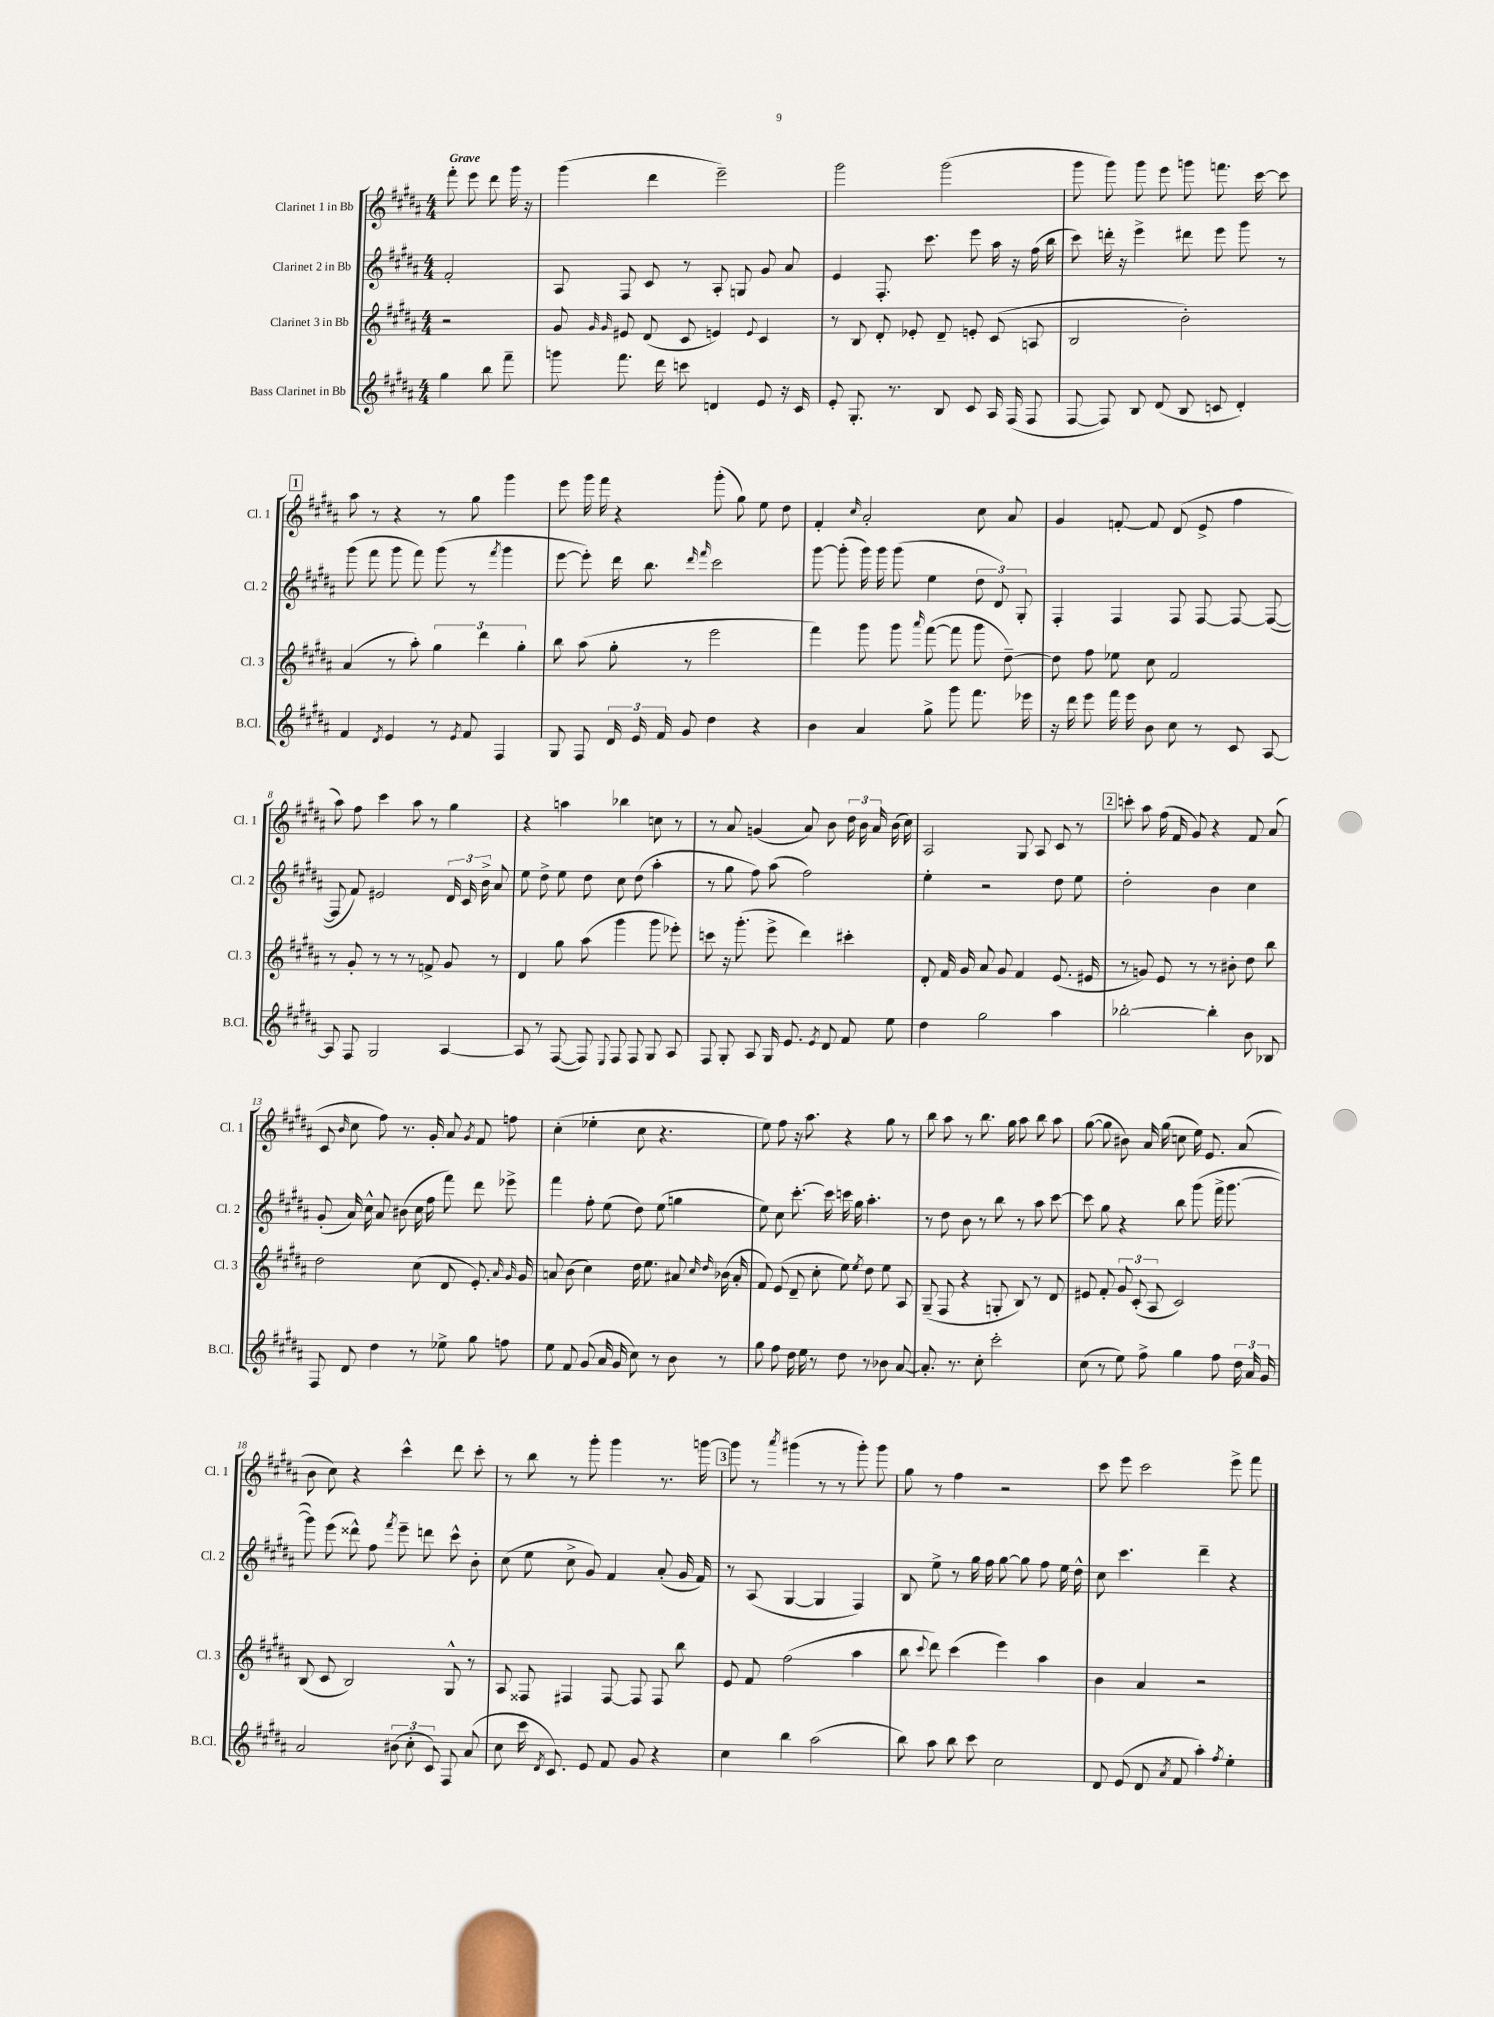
<<
\new StaffGroup <<
\new Staff = "s0" \with { instrumentName = "Clarinet 1 in Bb" shortInstrumentName = "Cl. 1" } {
    \clef treble \key b \major \numericTimeSignature \time 4/4 \partial 2 \tempo "Grave"
    \autoBeamOff fis'''8-. e'''8 dis'''8 gis'''16 r16 |
    gis'''4( dis'''4 e'''2--) |
    gis'''2 gis'''2( |
    gis'''8 gis'''8) gis'''8 e'''8 g'''8 f'''8. cis'''16~ cis'''8 |
    \mark \markup { \box "1" } ais''8 r8 r4 r8 gis''8 gis'''4 |
    e'''8 gis'''16 fis'''16 r4 gis'''8-.( gis''8) e''8 dis''8 |
    fis'4-. \grace { cis''16 } ais'2-. cis''8 ais'8 |
    gis'4 f'8~-. f'8 dis'8( e'8-> fis''4 |
    ais''8) fis''8 cis'''4 ais''8 r8 gis''4 |
    r4 a''4 bes''4 c''8 r8 |
    r8 ais'8 g'4( ais'8) b'8 \tuplet 3/2 { dis''16 b'16 ais'16 } b'16( cis''16) |
    ais2 gis8 ais8 cis'8 r8 |
    \mark \markup { \box "2" } c'''8-. ais''8 fis''16( fis'16 gis'8) r4 fis'8 ais'8( |
    cis'8 \grace { b'16 } cis''8 fis''8) r8. gis'16-. ais'8 \acciaccatura { gis'8 } fis'8 f''8 |
    cis''4-.( ees''4-. cis''8 r4. |
    e''8) fis''8 r16 ais''8. r4 gis''8 r8 |
    b''8 ais''8 r8 b''8. gis''16 ais''8 b''8 ais''8 |
    gis''8~( gis''8 bis'8) ais'16 gis''16( c''8 e''16) e'8. ais'8( |
    b'8 cis''8) r4 cis'''4-^ dis'''8 cis'''8-. |
    r8 b''8 r8 gis'''8-. gis'''4 r8. g'''16~ |
    \mark \markup { \box "3" } g'''8 r8 \acciaccatura { ais'''8 } gis'''4( r8 r8 gis'''8-.) gis'''8 |
    gis''8 r8 fis''4 r2 |
    cis'''8 e'''8 cis'''2 e'''8-> fis'''8 \bar "|." |
}
\new Staff = "s1" \with { instrumentName = "Clarinet 2 in Bb" shortInstrumentName = "Cl. 2" } {
    \clef treble \key b \major \numericTimeSignature \time 4/4 \partial 2
    \autoBeamOff fis'2-. |
    ais8 fis8 cis'8 r8 ais8-. g8 gis'8 ais'8 |
    e'4 fis8.-. cis'''8. e'''8 ais''16 r16 fis''16( b''16 |
    cis'''8) d'''16-. r16 e'''4-> dis'''8 e'''8 gis'''8 r8 |
    \mark \markup { \box "1" } gis'''8( fis'''8 gis'''8 fis'''8) gis'''8( r8 \acciaccatura { fis'''8 } gis'''4 |
    e'''8~ e'''8-.) dis'''16 b''8. \grace { dis'''16 fis'''16 } cis'''2 |
    gis'''8~ gis'''8-.( gis'''16) gis'''16 gis'''8( e''4 \tuplet 3/2 { dis''8 dis'8) gis8-. } |
    fis4-. fis4 fis8 fis8~ fis8~ fis8~( |
    fis8 fis'8) eis'2 \tuplet 3/2 { dis'16 cis'16 b'16-> } ais'8 |
    e''8 dis''8-> e''8 dis''8 cis''8 dis''8( ais''4-. |
    r8 gis''8 fis''8) ais''8( fis''2) |
    e''4-. r2 dis''8 e''8 |
    \mark \markup { \box "2" } dis''2-. b'4 cis''4 |
    gis'8-.( ais'16) cis''16-^ ais'8 bis'8( cis''16 fis''16 fis'''8) dis'''8 ees'''8-> |
    fis'''4 fis''8-. e''8( dis''8) e''8( g''4 |
    e''8) cis''8 cis'''8.~-. cis'''16 c'''16 gis''16 ais''4.-. |
    r8 dis''8 b'8 r8 b''8 r8 ais''8 cis'''8~ |
    cis'''8 gis''8 r4 b''8 gis'''8( fis'''16-> gis'''8.~ |
    gis'''8) e'''8( disis'''8-^) fis''8 \acciaccatura { fis'''8 } e'''8-- d'''8 cis'''8-^ b'8-. |
    cis''8( e''8 cis''8-> gis'8) fis'4 ais'8-.( gis'16 fis'16) |
    \mark \markup { \box "3" } r8 ais8( gis4~ gis4 fis4) |
    b8 e''8-> r8 gis''16 fis''16 gis''8~ gis''8 fis''8 e''16 dis''16-^ |
    cis''8 cis'''4. dis'''4-- r4 \bar "|." |
}
\new Staff = "s2" \with { instrumentName = "Clarinet 3 in Bb" shortInstrumentName = "Cl. 3" } {
    \clef treble \key b \major \numericTimeSignature \time 4/4 \partial 2
    \autoBeamOff r2 |
    gis'8 \grace { gis'16 gis'16 } eis'8 dis'8( cis'8 e'4) \appoggiatura { e'8 } cis'4 |
    r8 b8 dis'8-. ees'8-. dis'8-- e'8-. cis'8( a8 |
    b2 b'2-.) |
    \mark \markup { \box "1" } ais'4( r8 ais''8-.) \tuplet 3/2 { gis''4 dis'''4 gis''4-. } |
    b''8 ais''8( gis''8-. r8 e'''2 |
    fis'''4) gis'''8 gis'''8 \grace { ais'''16 } fis'''8~( fis'''8 gis'''8 dis''8~--) |
    dis''8 fis''8 ees''8 cis''8 fis'2 |
    r8 gis'8-. r8 r8 r8 f'8-> gis'8 r8 |
    dis'4 gis''8 ais''8( gis'''4 gis'''8 ees'''8-.) |
    c'''8 r16 gis'''8.-.( e'''8-> dis'''4) cis'''4-. |
    dis'8-. fis'16 gis'16 ais'8 gis'8 fis'4 e'8.( eis'16 |
    \mark \markup { \box "2" } r8 g'8) e'8 r8 r8 bis'8-. dis''8 b''8 |
    dis''2 cis''8( dis'8 e'8.-.) \grace { ais'16 gis'16 } gis'16 |
    a'8 b'8( cis''4) dis''16 e''8. ais'8 \grace { cis''16 dis''16 } bes'16( ais'16-. |
    fis'8) e'8( dis'8-- cis''8-. e''8) \acciaccatura { e''8 } dis''8 e''8 ais8 |
    gis8--( fis8 r4 g8-. b8) r8 dis'8 |
    eis'8 fis'8-. \tuplet 3/2 { gis'8 cis'8-.( ais8 } cis'2) |
    b8( cis'8 b2) gis8-^ r8 |
    ais8 fisis8 fis4 fis8~ fis8 fis8 b''8 |
    \mark \markup { \box "3" } e'8 fis'8 fis''2( ais''4 |
    b''8 \appoggiatura { cis'''8 } dis'''8) cis'''4( e'''4) ais''4 |
    b'4 ais'4 r2 \bar "|." |
}
\new Staff = "s3" \with { instrumentName = "Bass Clarinet in Bb" shortInstrumentName = "B.Cl." } {
    \clef treble \key b \major \numericTimeSignature \time 4/4 \partial 2
    \autoBeamOff gis''4 b''8 fis'''8-- |
    g'''8 fis'''8. dis'''16 c'''8 d'4 e'8 r16 cis'16 |
    e'8-. gis8.-. r8. b8 cis'8 ais16 fis16( fis8 |
    fis8~ fis8) b8 dis'8( b8 c'8 dis'4-.) |
    \mark \markup { \box "1" } fis'4 \acciaccatura { dis'8 } e'4 r8 \acciaccatura { e'8 } fis'8 fis4 |
    gis8 fis8 \tuplet 3/2 { dis'16 e'16 fis'16 } gis'8 dis''4 r4 |
    b'4 ais'4 gis''8-> gis'''8 fis'''8. ees'''16 |
    r16 dis'''16 e'''8 fis'''16 e'''16 b'8 cis''8 r8 cis'8 ais8~ |
    ais8 fis8 gis2 ais4~ |
    ais8 r8 fis8~( fis8) \appoggiatura { e8 } fis8 fis8 gis8 ais8 |
    fis8 gis8-. ais8 gis16 e'8. \acciaccatura { e'8 } dis'8 fis'8 e''8 |
    dis''4 gis''2 ais''4 |
    \mark \markup { \box "2" } bes''2~-. bes''4-. b'8 bes8 |
    fis8 dis'8 dis''4 r8 ees''8-> gis''8 f''8 |
    e''8 fis'8 gis'8( ais'16 gis'16 cis''8) r8 b'8 r8 |
    gis''8 fis''8 dis''16 e''16 r8 dis''8 r8 bes'8 ais'8~ |
    ais'8.-. r8. cis''8-. cis'''2-. |
    cis''8( r8 e''8) fis''8-> gis''4 fis''8 \tuplet 3/2 { dis''16 ais'16 gis'16 } |
    ais'2 \tuplet 3/2 { bis'8( cis''8-. cis'8) } fis8 ais'8( |
    cis''8 cis'''16 \acciaccatura { dis'8 } cis'8.) e'8 fis'8 gis'8 r4 |
    \mark \markup { \box "3" } cis''4 b''4 ais''2( |
    b''8) ais''8 b''8 cis'''8 cis''2 |
    dis'8 e'8( dis'8 \acciaccatura { ais'8 } fis'8 ais''4-.) \acciaccatura { fis''8 } e''4-. \bar "|." |
}
>>
>>
